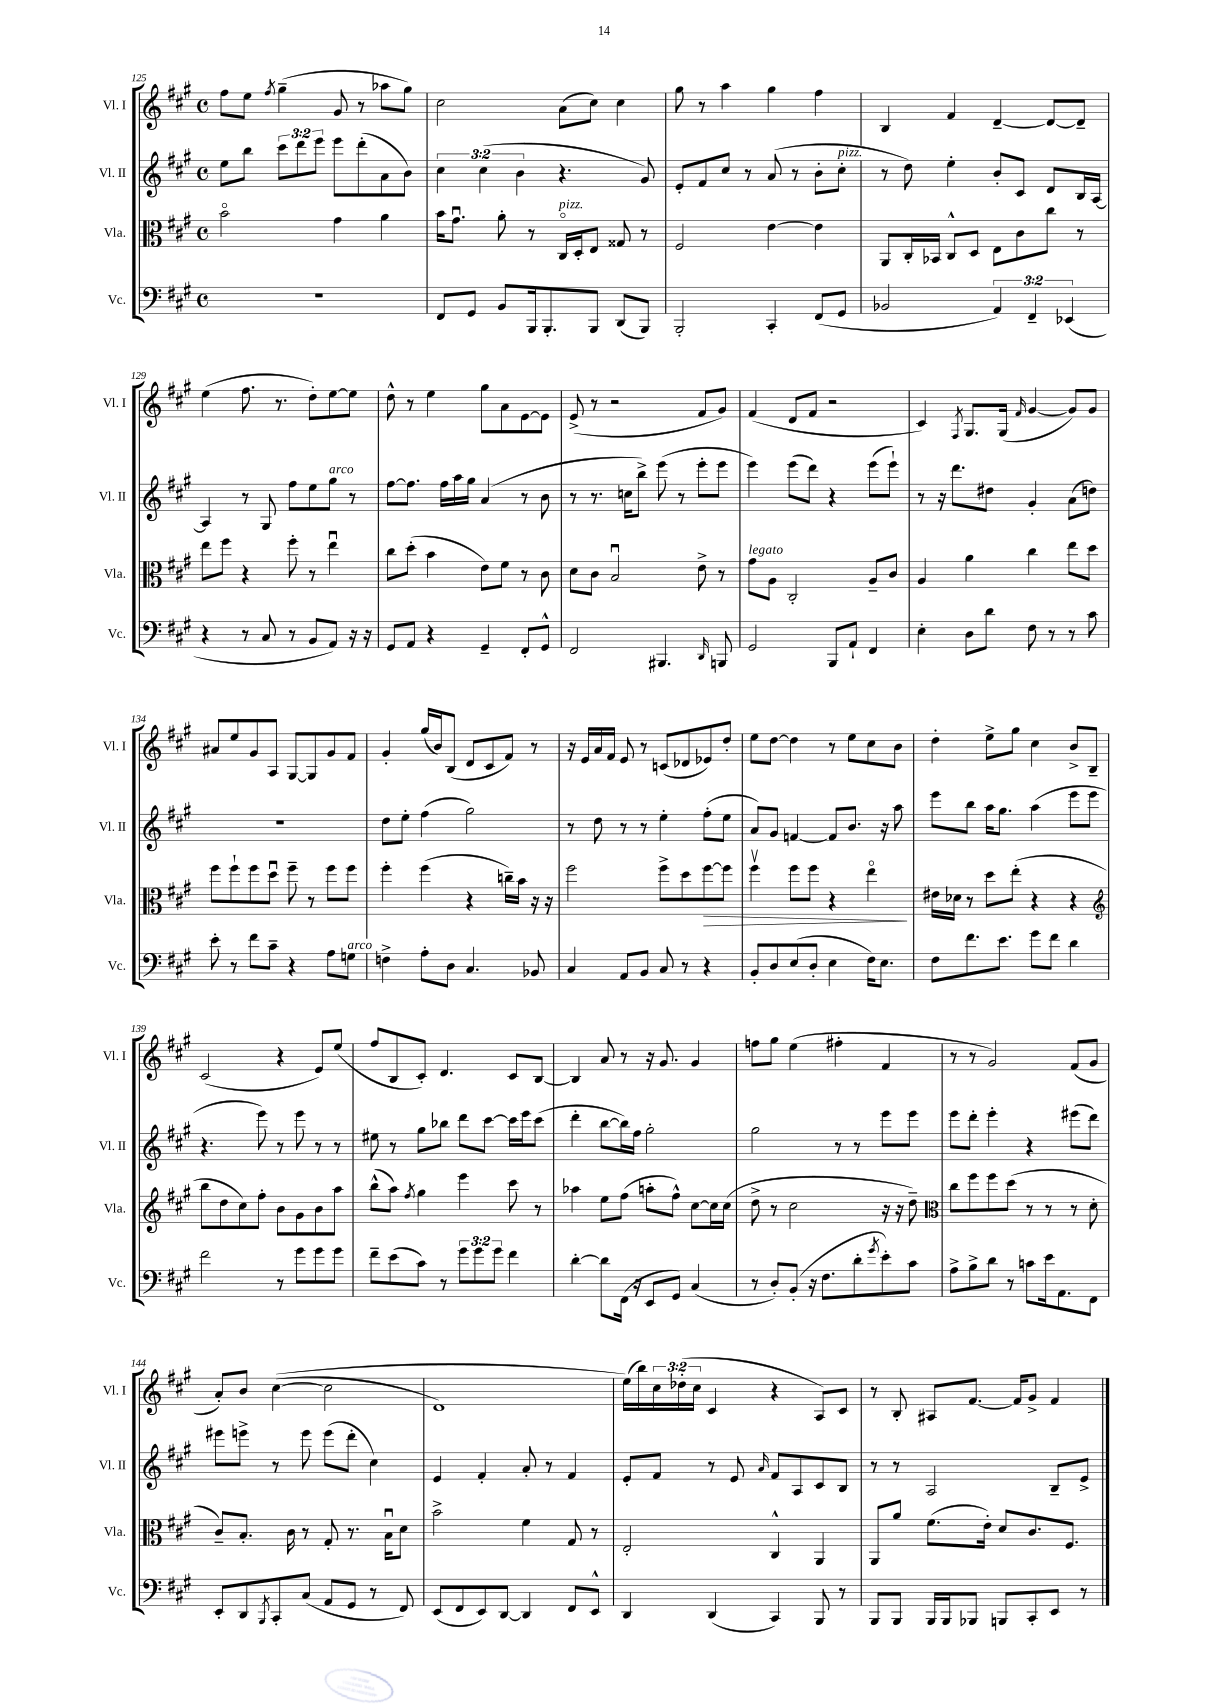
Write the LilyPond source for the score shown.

<<
\new StaffGroup <<
\new Staff = "s0" \with { instrumentName = "Vl. I" shortInstrumentName = "Vl. I" } {
    \clef treble \key a \major \defaultTimeSignature \time 4/4 \override Staff.TupletNumber.text = #tuplet-number::calc-fraction-text
    fis''8 e''8 \acciaccatura { fis''8 } gis''4--( gis'8 r8 aes''8 gis''8) |
    cis''2 a'8( cis''8) cis''4 |
    gis''8 r8 a''4 gis''4 fis''4 |
    b4 fis'4 d'4~-- d'8~ d'8-- |
    e''4( fis''8. r8. d''8-.) e''8~ e''8 |
    d''8-^ r8 e''4 gis''8 a'8 e'8~ e'8 |
    e'8->( r8 r2 fis'8 gis'8) |
    fis'4( d'8 fis'8 r2 |
    cis'4) \acciaccatura { fis8 } gis8. gis16( \grace { fis'16 } gis'4~ gis'8) gis'8 |
    ais'8 e''8 gis'8 a8 gis8~ gis8 gis'8 fis'8 |
    gis'4-. gis''16( b'16) b8( d'8 cis'8 fis'8) r8 |
    r16 e'16 a'16 fis'16 e'8 r8 c'8( des'8 ees'8) d''8-. |
    e''8 d''8~ d''4 r8 e''8 cis''8 b'8 |
    d''4-. e''8-> gis''8 cis''4 b'8-> b8-- |
    cis'2( r4 e'8) e''8( |
    fis''8 b8 cis'8-.) d'4. cis'8 b8~ |
    b4 a'8 r8 r16 gis'8. gis'4 |
    f''8 gis''8 e''4( fis''4-. fis'4 |
    r8 r8 gis'2) fis'8( gis'8 |
    a'8-.) b'8 cis''4~(\( cis''2 |
    d'1) |
    e''16(\) b''16) \tuplet 3/2 { cis''16 des''16-.( cis''16 } cis'4 r4 a8) cis'8 |
    r8 b8-. ais8 fis'8.~ fis'16 gis'8-> fis'4 \bar "|." |
}
\new Staff = "s1" \with { instrumentName = "Vl. II" shortInstrumentName = "Vl. II" } {
    \clef treble \key a \major \defaultTimeSignature \time 4/4 \override Staff.TupletNumber.text = #tuplet-number::calc-fraction-text
    e''8 b''8 \tuplet 3/2 { cis'''8 d'''8 e'''8 } e'''8 d'''8-.( a'8 b'8) |
    \tuplet 3/2 { cis''4 cis''4( b'4 } r4. gis'8) |
    e'8-. fis'8 cis''8 r8 a'8( r8 b'8-. cis''8-.^\markup { \italic "pizz." } |
    r8 d''8) e''4-. b'8-. cis'8 d'8 b16 a16~ |
    a4 r8 gis8 fis''8 e''8 gis''8^\markup { \italic "arco" } r8 |
    fis''8~ fis''8. fis''16 a''16 gis''16 a'4( r8 b'8 |
    r8 r8. c''16 b''8->) e'''8( r8 e'''8-. e'''8 |
    e'''4) e'''8( d'''8) r4 e'''8( e'''8-!) |
    r8 r16 d'''8. dis''8 gis'4-. a'8( d''8) |
    R1 |
    d''8 e''8-. fis''4( gis''2) |
    r8 d''8 r8 r8 e''4-. fis''8-.( e''8 |
    a'8) gis'8 f'4~ f'8 b'8. r16 a''8 |
    e'''8 b''8 a''16 gis''8. a''4( e'''8 e'''8 |
    r4. e'''8) r8 e'''8 r8 r8 |
    eis''8 r8 gis''8 bes''8 d'''8 cis'''8~ cis'''16 e'''16 cis'''8( |
    d'''4-. b''8~ b''16) fis''16 gis''2-. |
    gis''2 r8 r8 e'''8 e'''8 |
    e'''8 d'''8-. e'''4-. r4 eis'''8( d'''8) |
    eis'''8 e'''8-> r8 e'''8 e'''8( d'''8-. cis''4) |
    e'4 fis'4-. a'8-. r8 fis'4 |
    e'8-. fis'8 r8 e'8 \grace { a'16 } fis'8 a8 cis'8 b8 |
    r8 r8 a2 b8-- e'8-> \bar "|." |
}
\new Staff = "s2" \with { instrumentName = "Vla." shortInstrumentName = "Vla." } {
    \clef alto \key a \major \defaultTimeSignature \time 4/4
    b'2\flageolet gis'4 a'4 |
    b'16 gis'8.\downbow a'8-. r8 cis16\flageolet^\markup { \italic "pizz." } d16-. e8 gisis8 r8 |
    fis2 e'4~ e'4 |
    a,8 cis16-. bes,16 cis8-^ d8 e8 cis'8 cis''8 r8 |
    e''8 fis''8 r4 fis''8-. r8 e''4\downbow |
    cis''8 d''8-.( b'4 e'8) fis'8 r8 cis'8 |
    d'8 cis'8 b2\downbow e'8-> r8 |
    gis'8^\markup { \italic "legato" } a8 cis2-. a8-- cis'8 |
    a4 a'4 cis''4 e''8 d''8 |
    fis''8 fis''8-! fis''8 d''8\downbow fis''8-- r8 fis''8 fis''8 |
    fis''4-. fis''4( r4 c''16--) b'16 r16 r16 |
    fis''2 fis''8-> d''8 fis''8~\> fis''8 |
    fis''4\upbow fis''8 fis''8 r4 e''4\flageolet\! |
    eis'16 des'16 r8 d''8 e''8-.( r4 r4 |
    \clef treble b''8 d''8 cis''8) fis''8-. b'8 gis'8 b'8 a''8 |
    b''8-^( a''8) \acciaccatura { fis''8 } gis''4 e'''4 cis'''8 r8 |
    aes''4 e''8 fis''8( a''8-. fis''8-^) cis''8~ cis''16 cis''16( |
    d''8-> r8 cis''2 r16 r16 d''8--) |
    \clef alto cis''8 fis''8 fis''8 d''8( r8 r8 r8 d'8-. |
    cis'8--) b8.-. cis'16 r8 gis8-. r8. b16\downbow d'8 |
    b'2-> fis'4 gis8 r8 |
    e2-. cis4-^ a,4 |
    a,8 a'8 fis'8.( e'16-.) d'8 cis'8. fis8. \bar "|." |
}
\new Staff = "s3" \with { instrumentName = "Vc." shortInstrumentName = "Vc." } {
    \clef bass \key a \major \defaultTimeSignature \time 4/4 \override Staff.TupletNumber.text = #tuplet-number::calc-fraction-text
    R1 |
    fis,8 gis,8 b,8 b,,16 b,,8.-. b,,8 d,8( b,,8) |
    b,,2-. cis,4-. fis,8( gis,8 |
    bes,2 \tuplet 3/2 { a,4) fis,4-- ees,4( } |
    r4 r8 cis8 r8 b,8 a,8) r16 r16 |
    gis,8 a,8 r4 gis,4-- fis,8-. gis,8-^ |
    fis,2 bis,,4. \grace { d,16 } b,,8 |
    gis,2 b,,8 a,8-! fis,4 |
    e4-. d8 d'8 fis8 r8 r8 cis'8 |
    e'8-. r8 fis'8 cis'8-- r4 a8 g8^\markup { \italic "arco" } |
    f4-> a8-. d8 cis4. bes,8 |
    cis4 a,8 b,8 cis8 r8 r4 |
    b,8-. d8 e8( d8-. e4 fis16) e8. |
    fis8 fis'8. e'8. gis'8 fis'8 d'4 |
    fis'2 r8 gis'8 gis'8 gis'8 |
    fis'8-- e'8( cis'8) r8 \tuplet 3/2 { gis'8 gis'8 gis'8 } fis'4 |
    d'4~-. d'8 fis,16( r16 e,8 gis,8) cis4( |
    r8 d8-.) b,8-.( r16 fis8. d'8-. \acciaccatura { gis'8 } e'8-.) cis'8 |
    a8-> b8-> d'8 r8 c'8 e'16 a,8. fis,8 |
    e,8-. d,8 \acciaccatura { b,,8 } cis,8-. cis8( a,8 gis,8 r8 fis,8) |
    e,8( fis,8 e,8) d,8~ d,4 fis,8 e,8-^ |
    d,4 d,4( cis,4) b,,8 r8 |
    b,,8 b,,8 b,,16 b,,16 bes,,8 b,,8 cis,8-. e,8 r8 \bar "|." |
}
>>
>>
\layout { \context { \Score currentBarNumber = #125 } }
